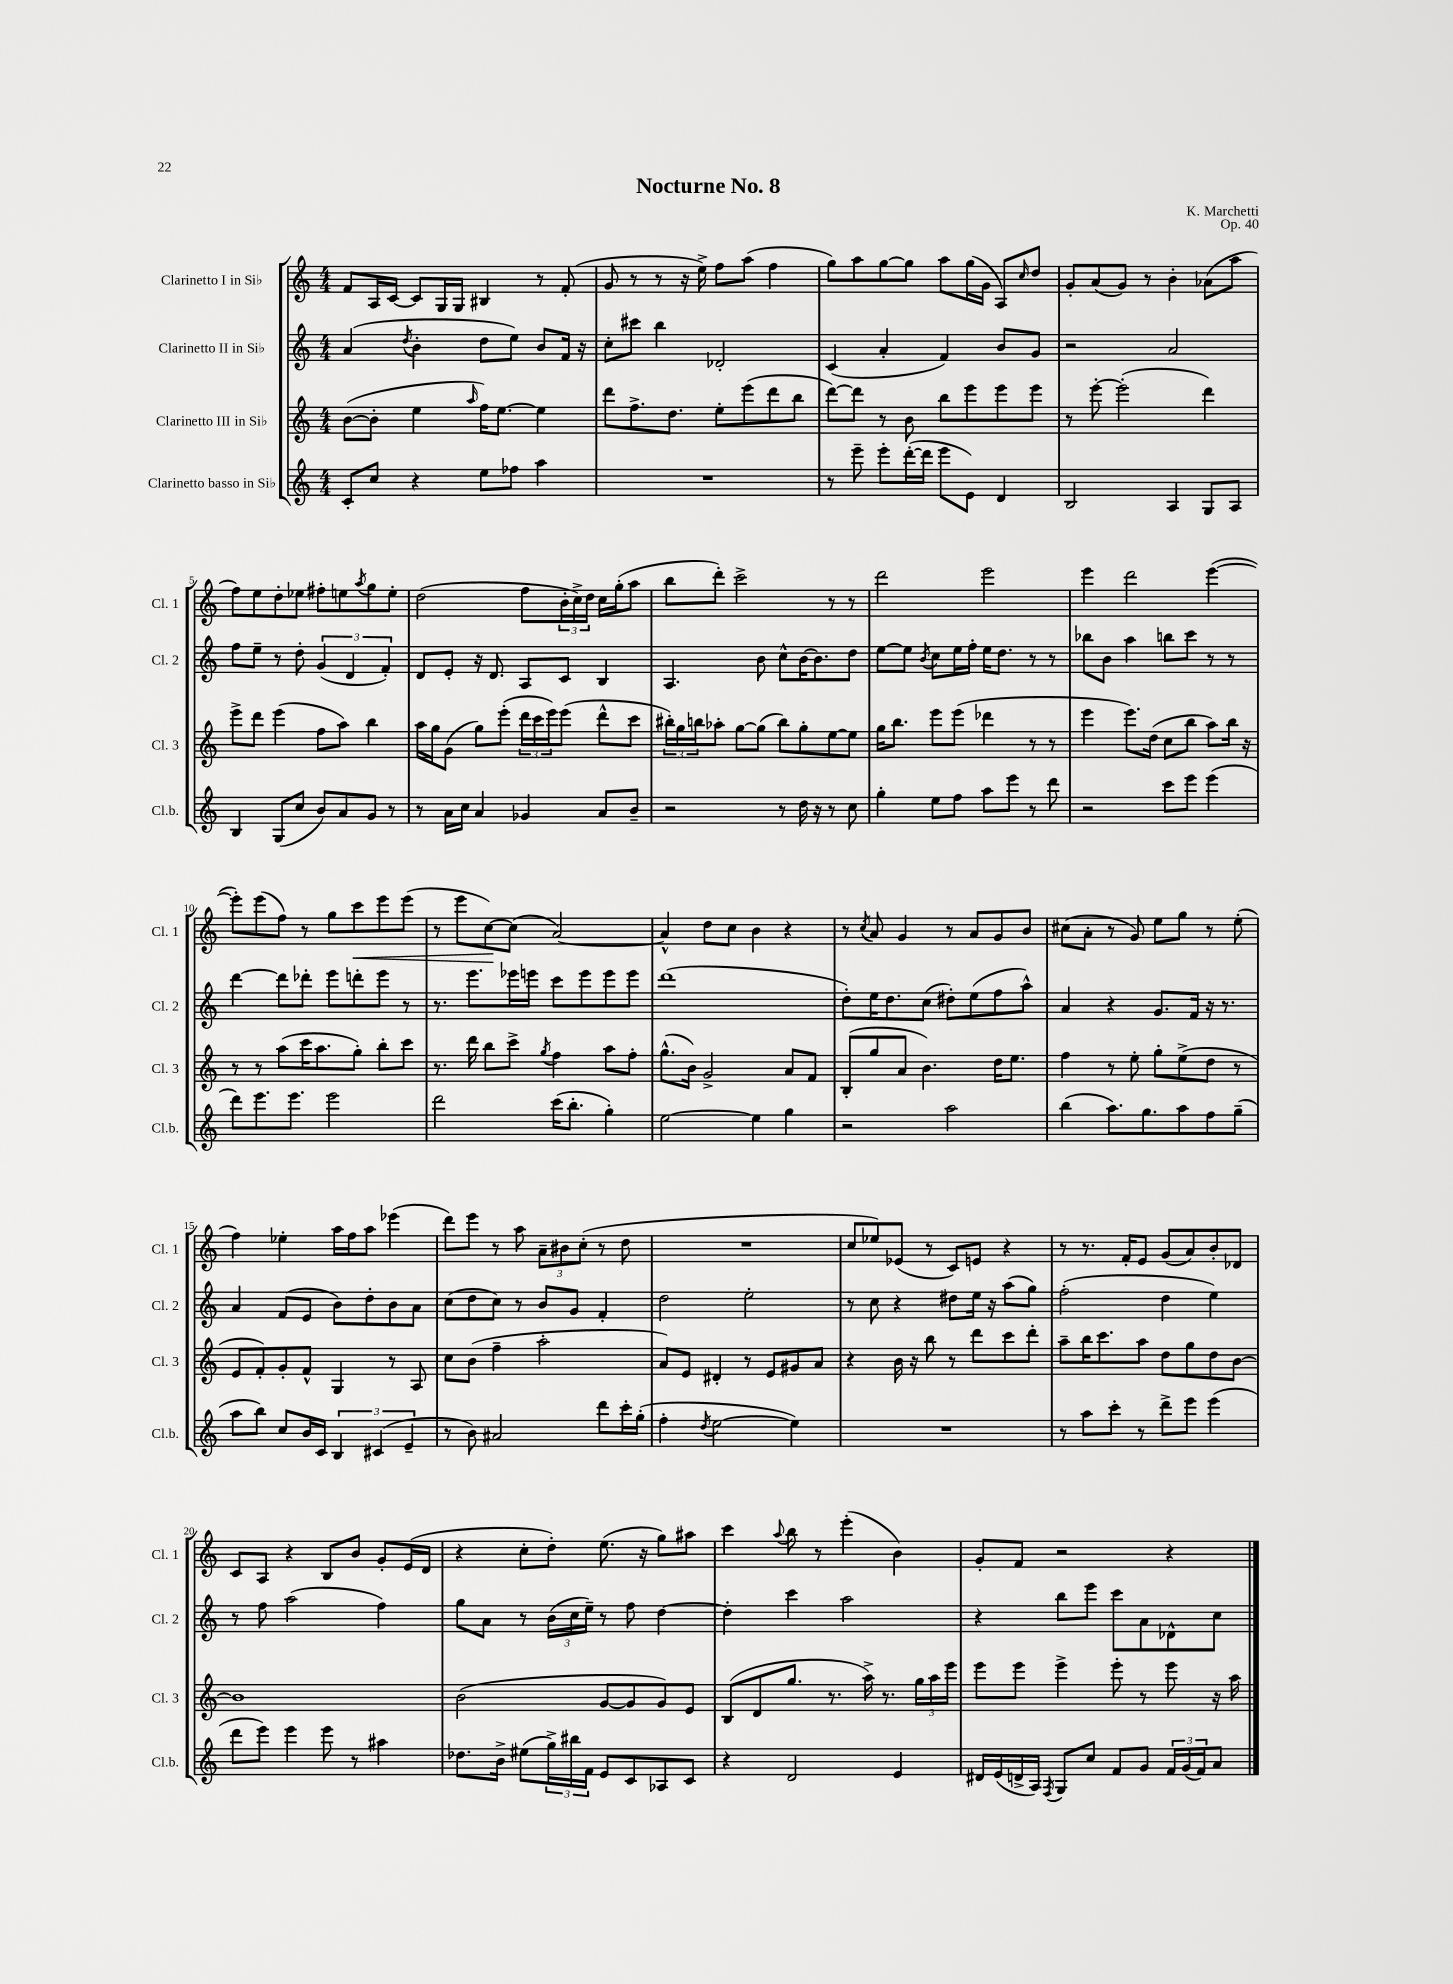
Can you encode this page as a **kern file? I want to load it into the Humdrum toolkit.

**kern	**kern	**kern	**kern	**dynam
*part4	*part3	*part2	*part1	*part1
*staff4	*staff3	*staff2	*staff1	*staff1
*I"Clarinetto basso in Si♭	*I"Clarinetto III in Si♭	*I"Clarinetto II in Si♭	*I"Clarinetto I in Si♭	*
*I'Cl.b.	*I'Cl. 3	*I'Cl. 2	*I'Cl. 1	*
*clefG2	*clefG2	*clefG2	*clefG2	*
*k[]	*k[]	*k[]	*k[]	*
*M4/4	*M4/4	*M4/4	*M4/4	*
=1	=1	=1	=1	=1
8c'/L	([8b\L	(4a/	8f/L	.
8cc/J	8b'\J]	.	16A/L	.
.	.	.	[16c/JJ	.
.	.	8qdd/	.	.
4r	4ee\	4b'\	8c/L]	.
.	.	.	16G/L	.
.	.	.	16G/JJ	.
.	16qqaa/	.	.	.
8ee\L	16ff\KL)	8dd\L	4B#X/	.
.	[8.ee\J	.	.	.
8ff-X\J	.	8ee\J)	.	.
4aa\	4ee\]	8b/L	8r	.
.	.	16f/Jk	(8f'/	.
.	.	16r	.	.
=2	=2	=2	=2	=2
1r	8ddd\L	8cc'\L	8g/	.
.	8.ff^\	8ccc#X\J	8r	.
.	.	4bb\	8r	.
.	8.dd\J	.	.	.
.	.	.	16r	.
.	.	.	16ee^\)	.
.	8ee'\L	2d-X'/	8ff\L	.
.	(8eee\	.	(8aa\J	.
.	8ddd\	.	4ff\	.
.	8bb\J	.	.	.
=3	=3	=3	=3	=3
8r	[8ddd\L)	(4c/	8gg\L)	.
8eee~\	8ddd\J]	.	8aa\	.
8eee'\L	8r	4a'/	[8gg\	.
([16ddd'\L	8b\	.	8gg\J]	.
16ddd\JJ]	.	.	.	.
8eee\L	8bb\L	4f/)	8aa\L	.
8e\J)	8eee\	.	(16gg\L	.
.	.	.	16g\JJ	.
4d/	8eee\	8b/L	8A/L)	.
.	.	.	16qqcc/	.
.	8eee\J	8g/J	8dd/J	.
=4	=4	=4	=4	=4
2B/	8r	2r	8g'/L	.
.	[8eee'\	.	(8a/	.
.	(2eee'\]	.	8g/J)	.
.	.	.	8r	.
4A/	.	2a/	4b'\	.
8G/L	4ddd\)	.	(8a-X\L	.
8A/J	.	.	8aa\J	.
!!LO:LB:g=z
=5	=5	=5	=5	=5
4B/	8eee^\L	8ff\L	8ff\L)	.
.	8ddd\J	8ee~\J	8ee\	.
(8G/L	(4eee\	8r	8dd'\	.
8cc/J	.	8dd'\	8ee-X\J	.
8b/L)	8ff\L	(6g/	8ff#X'\L	.
8a/	8aa\J)	.	8een\	.
.	.	6d/	.	.
.	.	.	8qaa/	.
8g/J	4bb\	.	8gg\	.
.	.	6f'/)	.	.
8r	.	.	8ee'\J	.
=6	=6	=6	=6	=6
8r	16aa\LL	8d/L	(2dd\	.
.	16gg\J	.	.	.
16a\LL	(8g\J	8e'/J	.	.
16cc\JJ	.	.	.	.
4a/	8gg\L)	16r	.	.
.	.	8.d/	.	.
.	(8eee'\J	.	.	.
4g-X/	24ddd\LL	8A/L	8ff\L	.
.	24ccc\	.	.	.
.	24eee\J)	.	.	.
.	(8eee\J	8c/J	24b'\L	.
.	.	.	24cc^\)	.
.	.	.	24dd\JJ	.
8a/L	8ddd^^\L	4B/	16cc\LL	.
.	.	.	(16gg'\J	.
8b~/J	8ccc\J	.	8aa\J	.
=7	=7	=7	=7	=7
2r	24bb#X'\LL)	4.A/	8bb\L	.
.	24gg\	.	.	.
.	24bbn\J	.	.	.
.	8aa-X'\J	.	8ddd'\J)	.
.	[8gg\L	.	2ccc^\	.
.	(8gg\J]	8b\	.	.
8r	8bb\L)	8cc^^\L	.	.
16dd\	8gg'\	[16b\K	.	.
16r	.	8.b\]	.	.
8r	[8ee\	.	8r	.
8cc\	8ee\J]	8dd\J	8r	.
=8	=8	=8	=8	=8
4gg'\	16gg\KL	[8ee\L	2ddd\	.
.	8.bb\J	.	.	.
.	.	8ee\J]	.	.
.	.	8qb/	.	.
8ee\L	8eee\L	8cc\L	.	.
8ff\J	(8eee\J	16ee\L	.	.
.	.	16ff'\JJ	.	.
8aa\L	4ddd-X\	16ee\KL	2eee\	.
.	.	8.dd\J	.	.
8eee\J	.	.	.	.
8r	8r	8r	.	.
8ddd\	8r	8r	.	.
=9	=9	=9	=9	=9
2r	4eee\	8bb-X\L	4eee\	.
.	.	8b\J	.	.
.	8.eee\L)	4aa\	2ddd\	.
.	(16dd\Jk	.	.	.
8ccc\L	8cc\L	8bbn\L	.	.
8eee\J	8bb\J	8ccc\J	.	.
(4eee\	8aa\L)	8r	([4eee\	.
.	16bb\Jk	8r	.	.
.	16r	.	.	.
!!LO:LB:g=z
=10	=10	=10	=10	=10
8ddd\L)	8r	[4ddd\	8eee'\L])	.
8.eee\	8r	.	(8eee\	.
.	(8aa\L	8ddd\L]	8ff\J)	.
8.eee\J	.	.	.	.
.	16ccc\K	8ddd-X'\J	8r	.
.	8.aa\	.	.	.
2eee\	.	8eee\L	8gg\L	.
!	!	!	!	!LO:HP:b
.	8gg'\J)	8dddn'\	8ccc\	<
.	8bb'\L	8eee\J	8eee\	.
.	8ccc\J	8r	(8eee\J	.
=11	=11	=11	=11	=11
2ddd\	8.r	8.r	8r	.
.	.	.	8eee\L	.
.	16ddd\	8.eee\L	.	.
.	8bb\L	.	[8cc\)	.
.	8ccc^\J	16eee-X\L	(8cc\J]	[
.	.	16eeen\JJ	.	.
.	8qgg/	.	.	.
(16ccc\KL	4ff\	8ccc\L	[2a/)	.
8.bb'\J	.	.	.	.
.	.	8eee\	.	.
4gg'\)	8aa\L	8eee\	.	.
.	8ff'\J	8eee\J	.	.
=12	=12	=12	=12	=12
[2ee\	(8.gg^^\L	(1ddd	4a^^/]	.
.	16b\Jk)	.	.	.
.	2g^/	.	8dd\L	.
.	.	.	8cc\J	.
4ee\]	.	.	4b\	.
4gg\	8a/L	.	4r	.
.	8f/J	.	.	.
=13	=13	=13	=13	=13
2r	(8B'/L	8dd'\L)	8r	.
.	.	.	8qcc/	.
.	8gg/	16ee\K	8a/	.
.	.	8.dd\	.	.
.	8a/J	.	4g/	.
.	4.b\)	(8cc\J	.	.
2aa\	.	8dd#X'\L)	8r	.
.	.	(8ee\	8a/L	.
.	16dd\KL	8ff\	8g/	.
.	8.ee\J	.	.	.
.	.	8aa^^\J)	8b/J	.
=14	=14	=14	=14	=14
(4bb\	4ff\	4a/	(8cc#X\L	.
.	.	.	8a'\J	.
8.aa\L)	8r	4r	8r	.
.	8ee'\	.	8g/)	.
8.gg\	.	.	.	.
.	8gg'\L	8.g/L	8ee\L	.
8aa\	(8ee^\	.	8gg\J	.
.	.	16f/Jk	.	.
8ff\	8dd\J	16r	8r	.
.	.	8.r	.	.
(8gg~\J	8r	.	(8ee'\	.
!!LO:LB:g=z
=15	=15	=15	=15	=15
8aa\L	8e/L	4a/	4ff\)	.
8bb\J)	8f'/)	.	.	.
8cc/L	8g'/	(8f/L	4ee-X'\	.
16b/L	8f^^/J	8e/J	.	.
16c/JJ	.	.	.	.
6B/	4G/	8b\L)	16aa\LL	.
.	.	.	16ff\J	.
.	.	8dd'\	8aa\J	.
(6c#X/	.	.	.	.
.	8r	8b\	(4eee-X\	.
6e~/	.	.	.	.
.	8A/	8a\J	.	.
=16	=16	=16	=16	=16
8r	8cc\L	(8cc\L	8ddd\L)	.
8b\)	(8b\J	8dd\	8eee\J	.
2a#X/	4ff~\	8cc\J)	8r	.
.	.	8r	8aa\	.
.	2aa'\	8b/L	12a~\L	.
.	.	.	12b#X\	.
.	.	8g/J	.	.
.	.	.	(12cc'\J	.
8ddd\L	.	4f'/	8r	.
16ccc'\L	.	.	8dd\	.
(16gg'\JJ	.	.	.	.
=17	=17	=17	=17	=17
4ff'\	8a/L)	2dd\	1r	.
.	8e/J	.	.	.
8qdd/	.	.	.	.
[2ee\	4d#X'/	.	.	.
.	8r	2ee'\	.	.
.	8e/L	.	.	.
4ee\])	8g#X/	.	.	.
.	8a/J	.	.	.
=18	=18	=18	=18	=18
1r	4r	8r	8cc/L	.
.	.	8cc\	8ee-X/)	.
.	16b\	4r	(8e-X/J	.
.	16r	.	.	.
.	8bb\	.	8r	.
.	8r	8dd#X\L	8c/L)	.
.	8ddd\L	16ee\Jk	8en/J	.
.	.	16r	.	.
.	8ccc\	(8aa\L	4r	.
.	8ddd'\J	8gg\J)	.	.
=19	=19	=19	=19	=19
8r	8aa~\L	(2ff'\	8r	.
8aa\L	16bb\K	.	8.r	.
.	8.ccc\	.	.	.
8ccc'\J	.	.	.	.
.	.	.	16f'/KL	.
8r	8aa\J	.	8e/J	.
8ddd^\L	8dd\L	4dd\	(8g/L	.
8eee\J	8gg\	.	8a/)	.
(4eee\	8dd\	4ee\)	8b'/	.
.	[8b\J	.	8d-X/J	.
!!LO:LB:g=z
=20	=20	=20	=20	=20
8ddd\L	1b]	8r	8c/L	.
8eee\J)	.	8ff\	8A/J	.
4eee\	.	(2aa\	4r	.
8eee\	.	.	8B/L	.
8r	.	.	8b/J	.
4aa#X\	.	4ff\)	8g'/L	.
.	.	.	(16e/L	.
.	.	.	16d/JJ	.
=21	=21	=21	=21	=21
8.dd-X\L	(2b\	8gg\L	4r	.
.	.	8a\J	.	.
16b^\Jk	.	.	.	.
(8ee#X\L	.	8r	8cc'\L	.
24gg^\L)	.	(24b\LL	8dd'\J)	.
24bb#X\	.	24cc\	.	.
24f\JJ	.	24ee~\JJ)	.	.
8e/L	[8g/L	8r	(8.ee\	.
8c/	8g/]	8ff\	.	.
.	.	.	16r	.
8A-X/	8g/)	[4dd\	8gg\L)	.
8c/J	8e/J	.	8aa#X\J	.
=22	=22	=22	=22	=22
4r	(8B/L	4dd'\]	4ccc\	.
.	8d/	.	.	.
.	.	.	8qqaa/	.
2d/	8.gg/J	4ccc\	8bb\	.
.	.	.	8r	.
.	8.r	.	.	.
.	.	2aa\	(4eee'\	.
.	16aa^\)	.	.	.
.	8.r	.	.	.
4e/	.	.	4b\)	.
.	24gg\LL	.	.	.
.	24aa\	.	.	.
.	24eee\JJ	.	.	.
=23	=23	=23	=23	=23
16d#X/LL	8eee\L	4r	8g'/L	.
(16e/	.	.	.	.
16dn^/	8eee\J	.	8f/J	.
16A/JJ)	.	.	.	.
8qF/	.	.	.	.
8G/L	4eee^\	8bb\L	2r	.
8cc/J	.	8eee\J	.	.
8f/L	8eee'\	8ccc\L	.	.
8g/J	8r	8a\	.	.
24f/LL	8eee\	8d-X^^\	4r	.
(24g/	.	.	.	.
24f/J)	.	.	.	.
8a/J	16r	8cc\J	.	.
.	16aa\	.	.	.
==	==	==	==	==
*-	*-	*-	*-	*-
